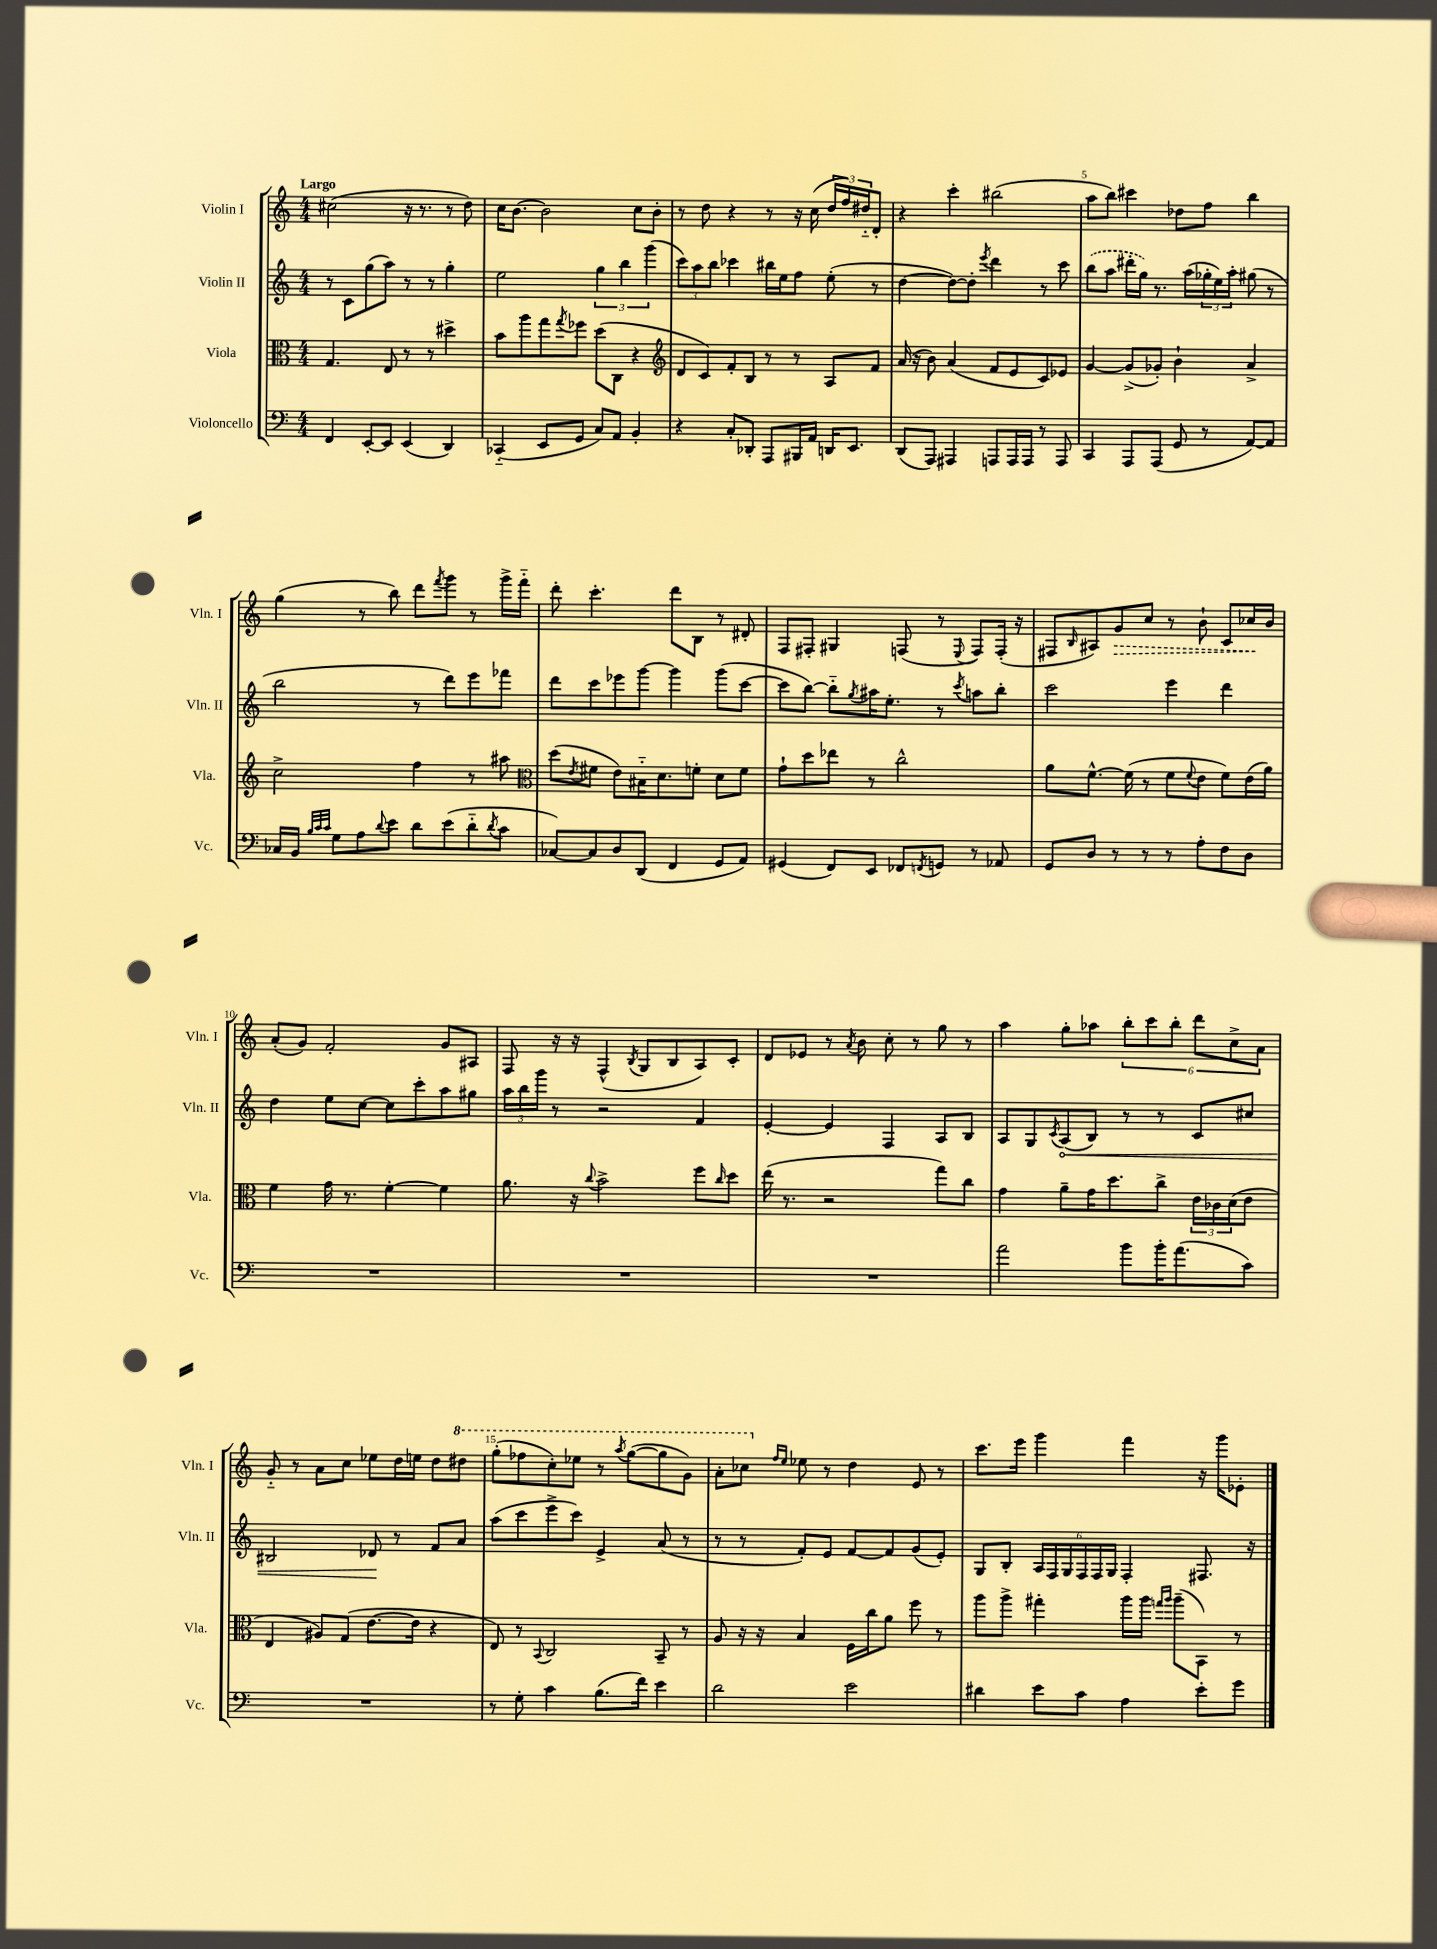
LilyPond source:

<<
\new StaffGroup <<
\new Staff = "s0" \with { instrumentName = "Violin I" shortInstrumentName = "Vln. I" } {
    \clef treble \key c \major \numericTimeSignature \time 4/4 \tempo "Largo"
    cis''2( r16 r8. r8 d''8) |
    c''16 b'8.~ b'2 c''8 b'8-. |
    r8 d''8 r4 r8 r16 c''16( \tuplet 3/2 { d''16 f''16) dis''16-_ } d'8-. |
    r4 c'''4-. bis''2( |
    a''8 b''8) cis'''4 des''8 f''8 b''4 |
    g''4( r8 b''8) d'''8 \acciaccatura { f'''8 } g'''8 r8 g'''16-> f'''16-_ |
    d'''8-. c'''4.-. d'''8 b8 r8 dis'8-. |
    f8 fis8-. gis4 f8( r8 \appoggiatura { e8 } f8) f16-.( r16 |
    fis8 \grace { b16 } ais8) \once \override Hairpin.style = #'dashed-line g'8\> c''8 r8 b'8-! c'8 ces''16\! b'16 |
    a'8-.( g'8) f'2-. g'8 ais8 |
    f8 r16 r16 f4-^( \acciaccatura { b8 } g8 b8 a8) c'8-. |
    d'8 ees'8 r8 \acciaccatura { a'8 } b'8 c''8-. r8 g''8 r8 |
    a''4 g''8-. aes''8 \tuplet 6/4 { b''8-. c'''8 b''8-. d'''8 c''8-> a'8 } |
    g'8-_ r8 a'8 c''8 ees''8 d''16 e''16 d''8 \ottava #1 dis'''8 |
    g'''8-.( fes'''8 c'''8-.) ees'''8 r8 \acciaccatura { a'''8 } g'''8~( g'''8 g''8) |
    a''8-. ces'''8 \ottava #0 \grace { f''16 e''16 } ees''8 r8 d''4 e'8 r8 |
    c'''8. e'''16 g'''4 f'''4 r16 g'''16 ees'8-. \bar "|." |
}
\new Staff = "s1" \with { instrumentName = "Violin II" shortInstrumentName = "Vln. II" } {
    \clef treble \key c \major \numericTimeSignature \time 4/4
    r8 c'8 g''8( a''8) r8 r8 g''4-. |
    e''2 \tuplet 3/2 { g''4 b''4 g'''4( } |
    \tuplet 3/2 { c'''8) a''8 b''8 } ces'''4 bis''16 e''16 f''8 e''8-.( r8 |
    d''4~ d''8~) d''8-. \acciaccatura { e'''8 } d'''4 r8 c'''8 |
    \once \slurDashed b''8( a''8 dis'''16-. g''16) r8. a''16( \tuplet 3/2 { ges''16-. e''16) a''16-. } gis''8( r8 |
    b''2 r8 d'''8) e'''8 fes'''8 |
    d'''8 c'''8 ees'''8 g'''8~ g'''4 g'''8( c'''8~ |
    c'''8 b''8~) b''8-_ \acciaccatura { g''8 } ais''16 e''8.-. r8 \acciaccatura { c'''8 } a''8 b''8-. |
    c'''2 e'''4 d'''4 |
    d''4 e''8 c''8~ c''8 c'''8-. a''8 gis''8 |
    \tuplet 3/2 { a''16 b''16 g'''16 } r8 r2 f'4 |
    e'4~-. e'4 f4 a8 b8 |
    a8 g8 \acciaccatura { c'8 } \once \override Hairpin.circled-tip = ##t a8\<( b8) r8 r8 c'8 cis''8 |
    bis2 des'8\! r8 f'8 a'8 |
    a''8( c'''8 e'''8-> c'''8) e'4-> a'8( r8 |
    r8 r8 f'8-.) e'8 f'8~ f'8 g'8( e'8-.) |
    g8 b8-. \tuplet 6/4 { a16 f16 g16 f16 f16 g16 } f4-. fis8. r16 \bar "|." |
}
\new Staff = "s2" \with { instrumentName = "Viola" shortInstrumentName = "Vla." } {
    \clef alto \key c \major \numericTimeSignature \time 4/4
    g4. e8 r8 r8 dis''4-> |
    b'8 a''8 g''8 \acciaccatura { g''8 } fes''8 d''8( c8 r4 |
    \clef treble d'8 c'8) f'8-. b8 r8 r8 a8 f'8 |
    a'16( r16 b'8) a'4( f'8 e'8 c'8) ees'8 |
    g'4~ g'8->( ges'8-.) b'4-! a'4-> |
    c''2-> f''4 r8 ais''8 |
    \clef alto d''8( \acciaccatura { e'8 } fis'8 e'8) bis16-_ d'8. f'8-. d'8 f'8 |
    g'8-! d''8 ees''8 r8 c''2-^ |
    a'8 f'8.~-^ f'16( r8 f'8 \appoggiatura { f'8 } e'8 f'8) e'16( a'16) |
    f'4 g'16 r8. f'4~-. f'4 |
    a'8. r16 \appoggiatura { c''8 } b'2-> f''8 \grace { c''16 } d''8 |
    e''16( r8. r2 g''8) c''8 |
    g'4 a'8-- g'16 d''8. c''8-> \tuplet 3/2 { e'16 ces'16 d'16( } e'8 |
    e4 ais8) g8( e'8.~ e'16 r4 |
    e8) r8 \appoggiatura { b,8 } c2 b,8-- r8 |
    a8 r16 r16 b4 f16 c''16 a'8 f''8 r8 |
    a''8 a''8-> gis''4-. a''16 a''16 \grace { g''16 a''16 } a''8--( b,8) r8 \bar "|." |
}
\new Staff = "s3" \with { instrumentName = "Violoncello" shortInstrumentName = "Vc." } {
    \clef bass \key c \major \numericTimeSignature \time 4/4
    f,4 e,8~-. e,8 e,4( d,4) |
    ces,4-_( e,8 g,8 c8) a,8 b,4-. |
    r4 c8-. des,8-. a,,8 bis,,16 a,16 d,16 e,8. |
    d,8( a,,8) ais,,4 a,,8 a,,16 a,,16 r8 a,,8 |
    c,4 a,,8 a,,8( g,8 r8 a,8~) a,8 |
    ces16 b,16 \grace { b32 c'32 c'32 } g8 a8 \appoggiatura { d'8 } e'8 d'8 e'8( d'8-_ \acciaccatura { d'8 } c'8 |
    ces8~) ces8 d8 d,8( f,4 g,8 a,8) |
    gis,4( f,8) e,8 fes,8 \acciaccatura { f,8 } g,8 r8 aes,8 |
    g,8 d8 r8 r8 r8 a8-. f8 d8 |
    R1 |
    R1 |
    R1 |
    a'2 b'8 b'16-. a'8.( c'8) |
    R1 |
    r8 g8-. c'4 b8.( f'16) e'4 |
    d'2 e'2 |
    dis'4 e'8 c'8 a4 e'8-. g'8 \bar "|." |
}
>>
>>
\layout { \context { \Score \override BarNumber.break-visibility = ##(#f #t #t) barNumberVisibility = #(every-nth-bar-number-visible 5) } }
